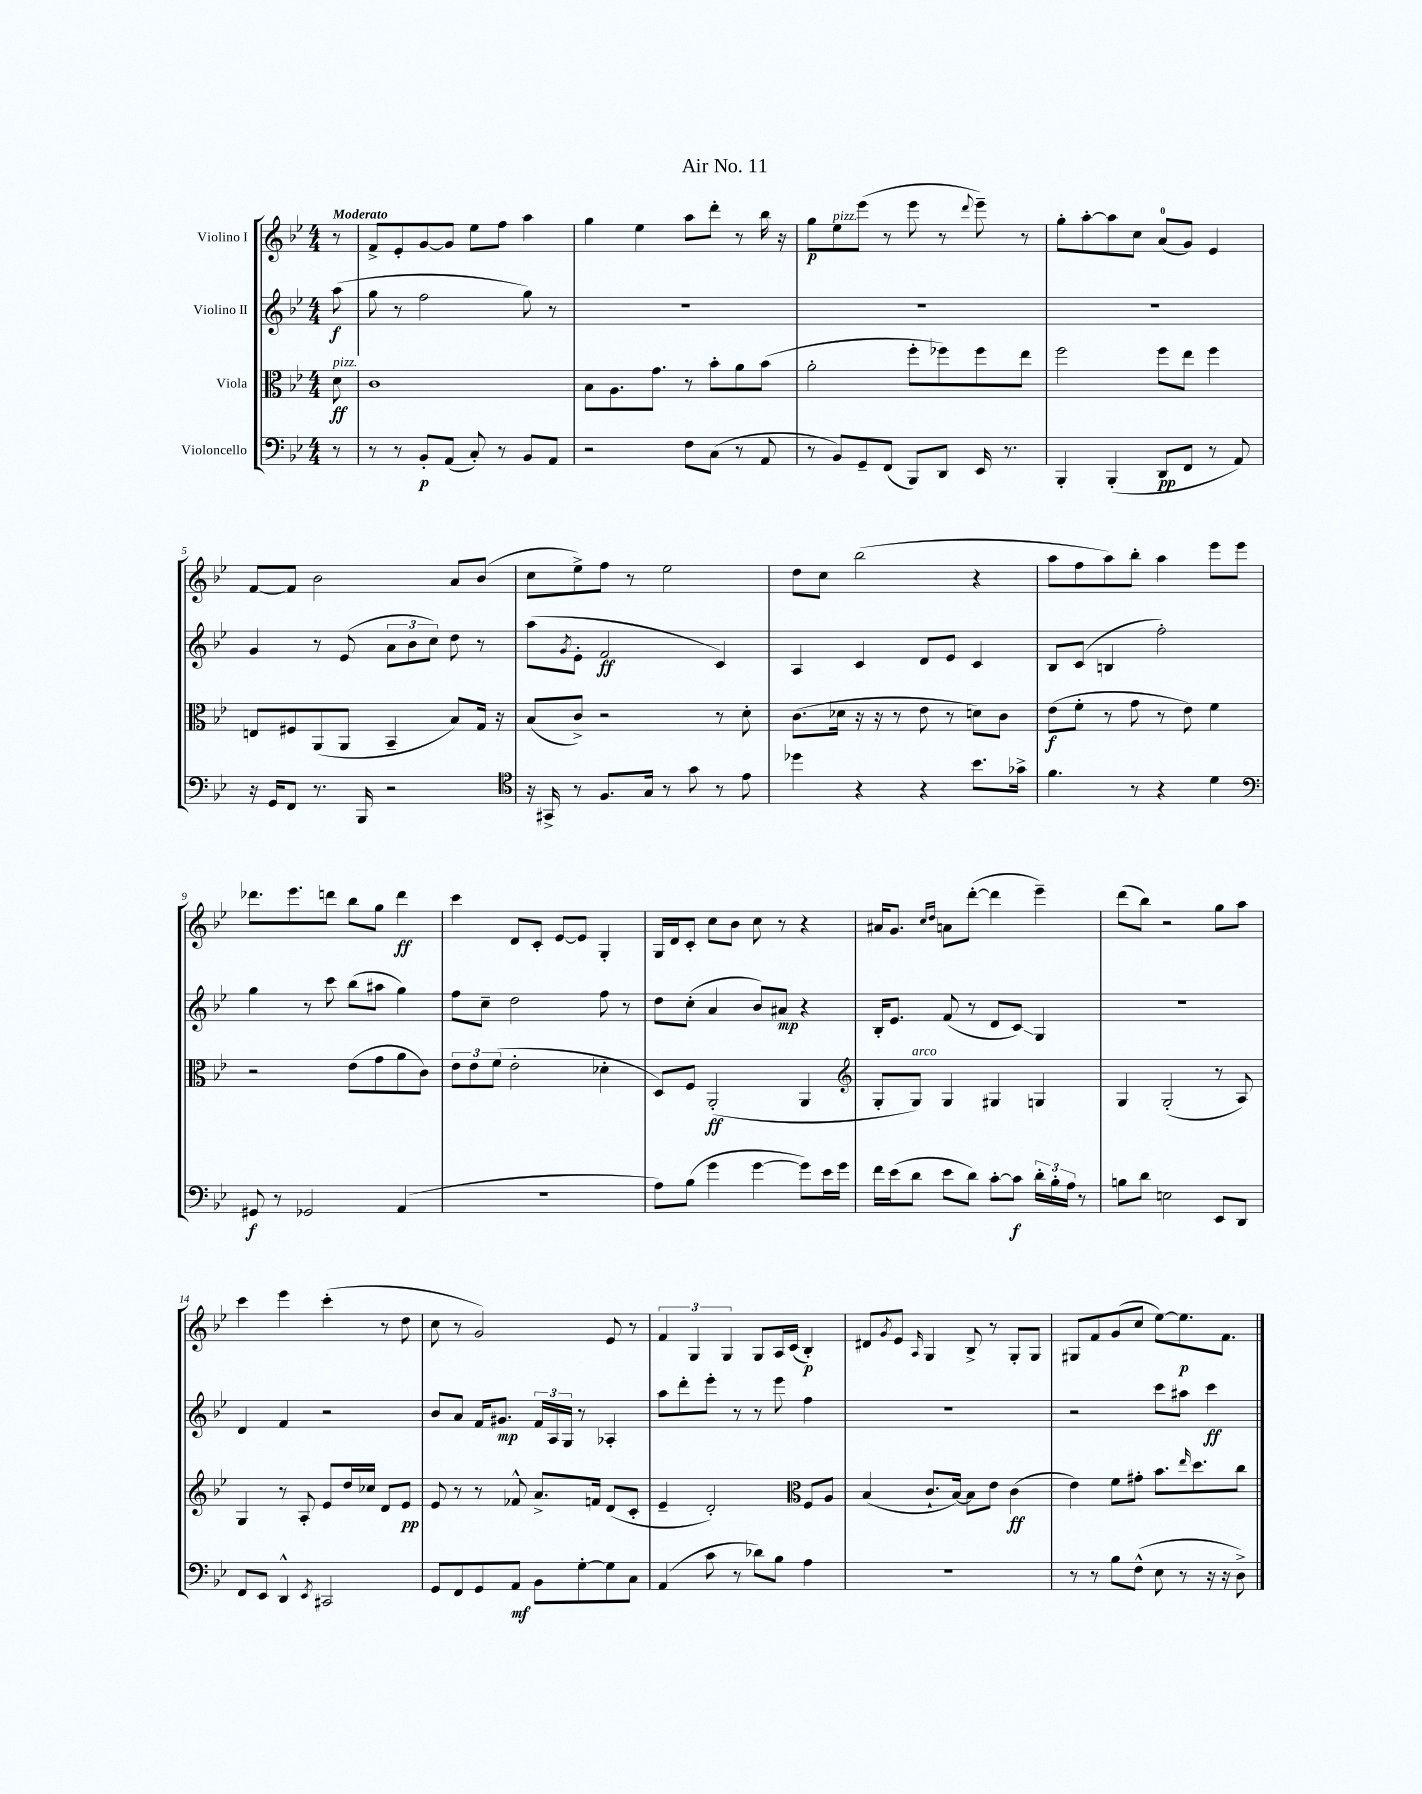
\header { title = "Air No. 11" }
<<
\new StaffGroup <<
\new Staff = "s0" \with { instrumentName = "Violino I" } {
    \clef treble \key bes \major \numericTimeSignature \time 4/4 \partial 8 \tempo "Moderato"
    r8 |
    f'8-> ees'8-. g'8~ g'8 ees''8 f''8 a''4 |
    g''4 ees''4 a''8 d'''8-. r8 bes''16 r16 |
    g''8\p ees''8^\markup { \italic "pizz." } ees'''8( r8 ees'''8 r8 \appoggiatura { d'''8 } ees'''8--) r8 |
    g''8-. a''8~-. a''8 c''8 a'8-0( g'8) ees'4 |
    f'8~ f'8 bes'2 a'8 bes'8( |
    c''8 ees''8->) f''8 r8 ees''2 |
    d''8 c''8 bes''2( r4 |
    a''8 f''8 a''8) bes''8-. a''4 ees'''8 ees'''8 |
    des'''8. ees'''8. d'''8 bes''8 g''8 d'''4\ff |
    c'''4 d'8 c'8-. ees'8~ ees'8 g4-. |
    g16 d'16 c'8-. c''8 bes'8 c''8 r8 r4 |
    ais'16 g'8. \grace { c''16 d''16 } a'8 d'''8~-.( d'''4 ees'''4--) |
    d'''8( bes''8) r2 g''8 a''8 |
    c'''4 ees'''4 c'''4-.( r8 d''8 |
    c''8 r8 g'2) ees'8 r8 |
    \tuplet 3/2 { f'4 g4 g4 } g8 a16 c'16( bes4-.\p) |
    dis'8 \acciaccatura { g'8 } ees'8 \grace { a16 } g4 bes8-> r8 g8-. g8 |
    gis8 f'8 g'8( c''8 ees''8~) ees''8.\p f'8. \bar "|." |
}
\new Staff = "s1" \with { instrumentName = "Violino II" } {
    \clef treble \key bes \major \numericTimeSignature \time 4/4 \partial 8
    a''8\f( |
    g''8 r8 f''2 g''8) r8 |
    R1 |
    R1 |
    R1 |
    g'4 r8 ees'8( \tuplet 3/2 { a'8 bes'8 c''8) } d''8 r8 |
    a''8( \acciaccatura { g'8 } ees'8-. f'2\ff c'4) |
    a4 c'4 d'8 ees'8 c'4 |
    bes8 c'8( b4 f''2-.) |
    g''4 r8 c'''8 bes''8( ais''8 g''4) |
    f''8 c''8-- d''2 f''8 r8 |
    d''8 c''8-.( a'4 bes'8) ais'8\mp r4 |
    bes16-. ees'8. f'8( r8 d'8 c'8\glissando) g4 |
    r1 |
    d'4 f'4 r2 |
    bes'8 a'8 f'16 gis'8.\mp \tuplet 3/2 { f'16 a16 g16 } r8 aes4-. |
    a''8 d'''8-. ees'''8-. r8 r8 ees'''8 f''4 |
    R1 |
    r2 c'''8 ais''8 c'''4\ff \bar "|." |
}
\new Staff = "s2" \with { instrumentName = "Viola" } {
    \clef alto \key bes \major \numericTimeSignature \time 4/4 \partial 8
    d'8\ff^\markup { \italic "pizz." } |
    c'1 |
    bes8 a8. g'8. r8 bes'8-. a'8 bes'8( |
    a'2-. f''8-. fes''8) fes''8 ees''8 |
    f''2 f''8 ees''8 f''4 |
    e8 fis8 a,8( a,8 bes,4-- bes8) g16 r16 |
    bes8( c'8->) r2 r8 d'8-. |
    c'8.( des'16 r16 r16 r8 ees'8 r8 d'8) c'8 |
    ees'8\f( f'8-. r8 g'8 r8 ees'8) f'4 |
    r2 ees'8( g'8 a'8 c'8) |
    \tuplet 3/2 { ees'8 ees'8 f'8( } ees'2-. des'4-. |
    d8) f8 a,2-.\ff( a,4 |
    \clef treble g8-. g8^\markup { \italic "arco" }) g4 gis4 g4 |
    g4 g2-.( r8 a8) |
    g4 r8 a8-. ees'8 d''16 ces''16 d'8 ees'8\pp |
    ees'8 r8 r8 fes'8-^ a'8.-> f'16 d'8( c'8-. |
    ees'4-- d'2-.) \clef alto f8 a8 |
    bes4( c'8.-! bes16~) bes8 ees'8 c'4\ff( |
    ees'4) f'8 gis'8-. bes'8. \grace { ees''16 } d''8. c''8 \bar "|." |
}
\new Staff = "s3" \with { instrumentName = "Violoncello" } {
    \clef bass \key bes \major \numericTimeSignature \time 4/4 \partial 8
    r8 |
    r8 r8 bes,8-.\p a,8( c8-.) r8 bes,8 a,8 |
    r2 f8 c8( r8 a,8 |
    r8 bes,8) g,8-- f,8( bes,,8) d,8 ees,16 r8. |
    bes,,4-. bes,,4-.( d,8\pp f,8 r8 a,8) |
    r16 g,16 f,8 r8. bes,,16 r2 |
    \clef tenor r16 gis,16-> r8 f8. g16 r8 g'8 r8 ees'8 |
    des''4 r4 r4 bes'8. ges'16-> |
    f'4. r8 r4 d'4 |
    \clef bass gis,8\f r8 ges,2 a,4( |
    R1 |
    a8) bes8( g'4 g'4~ g'8) ees'16 g'16 |
    f'16 ees'16( d'8 ees'8 d'8) c'8~-. c'8\f \tuplet 3/2 { d'16-. bes16-. a16 } r8 |
    b8 d'8 e2 ees,8 d,8 |
    f,8 ees,8 d,4-^ \acciaccatura { ees,8 } cis,2 |
    g,8 f,8 g,8 a,8\mf bes,8 g8~-. g8 c8 |
    a,4( c'8 r8 des'8) bes8 a4 |
    R1 |
    r8 r8 bes8 f8-^( ees8 r8 r16 r16 d8->) \bar "|." |
}
>>
>>
